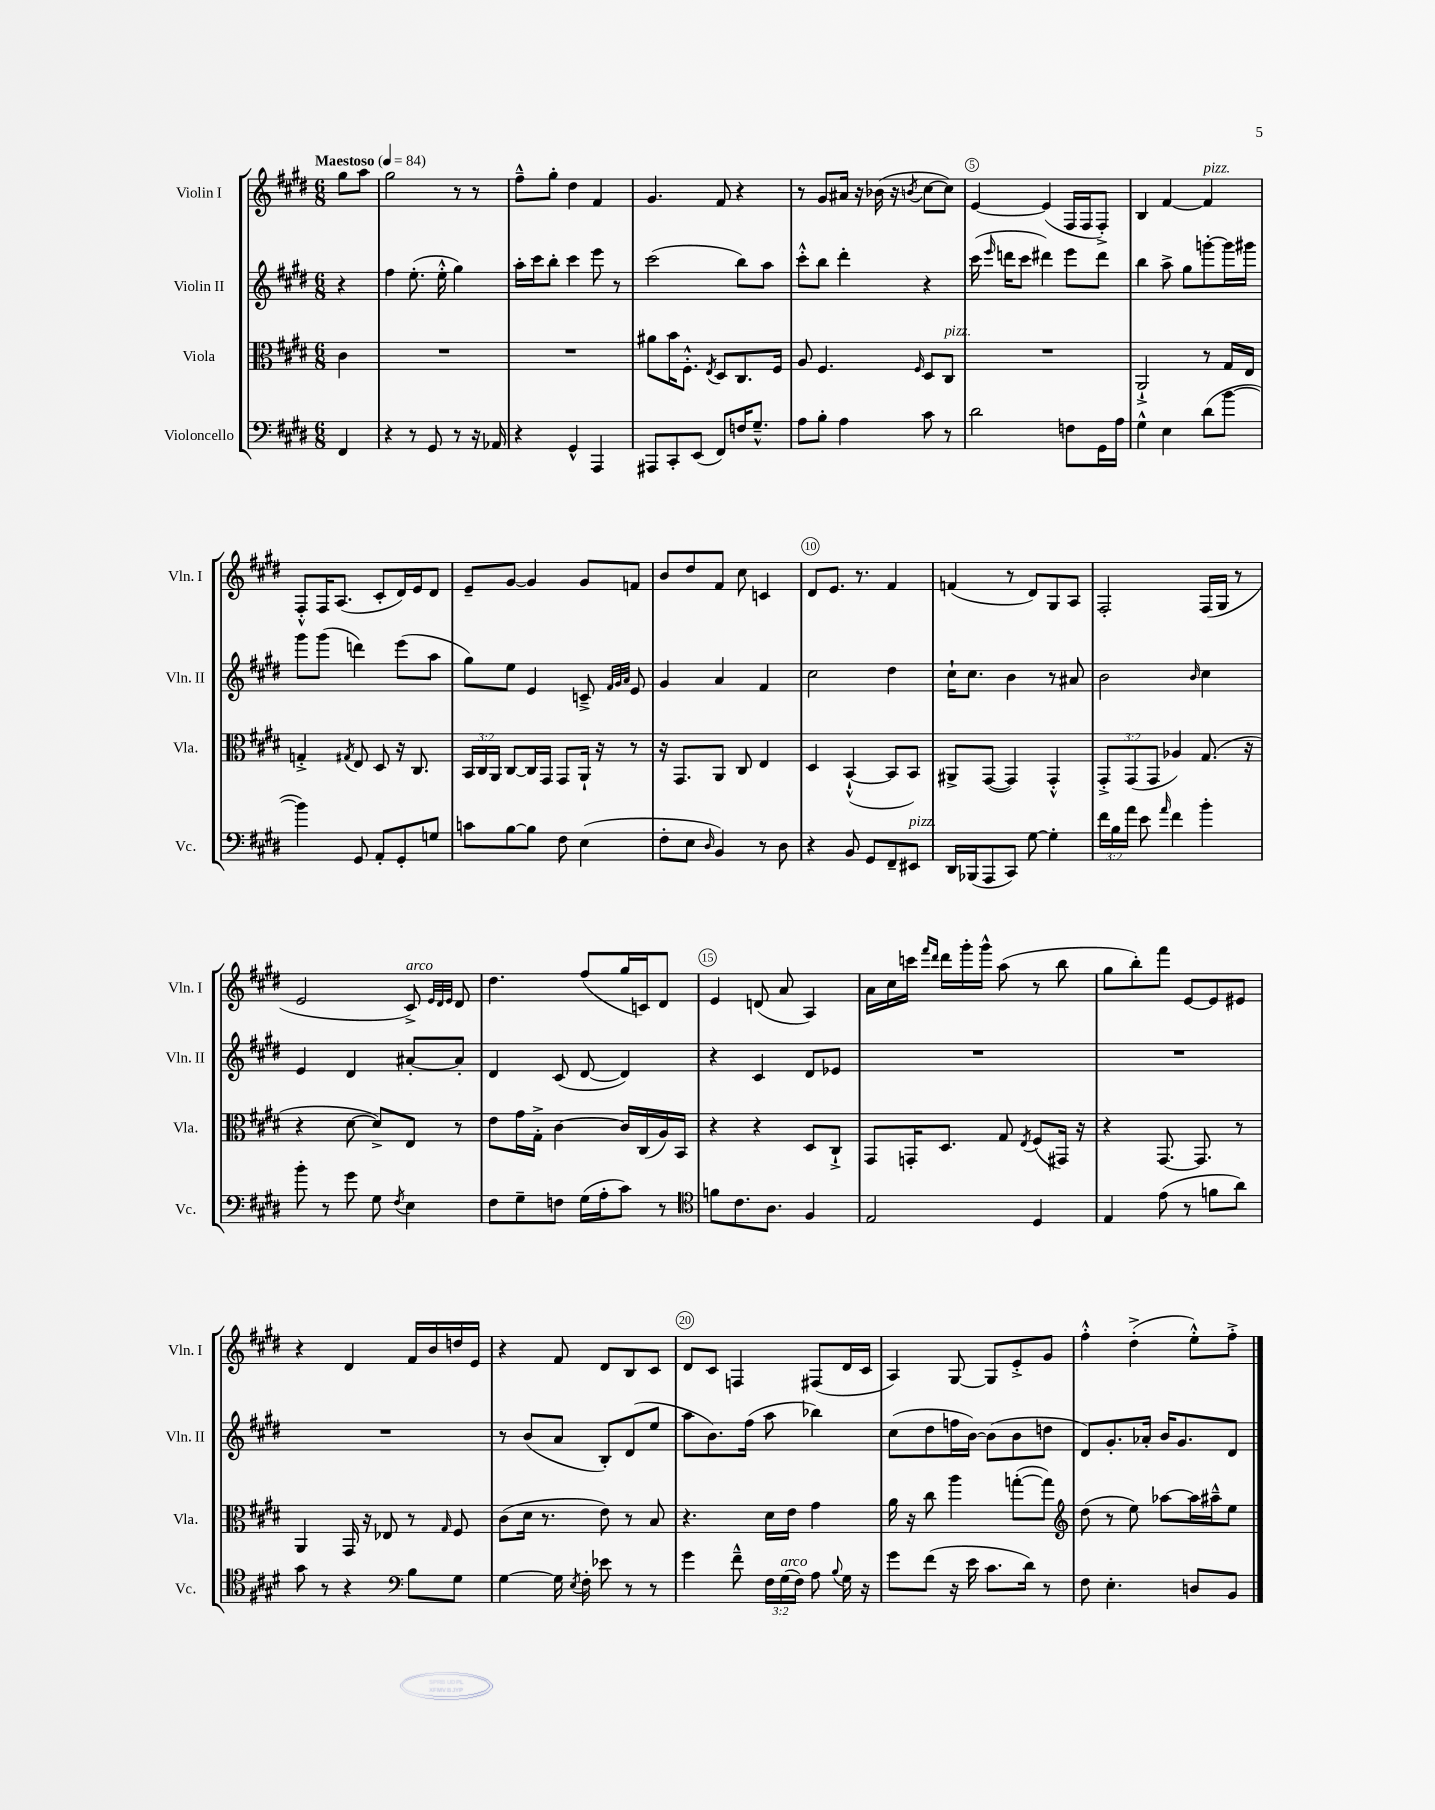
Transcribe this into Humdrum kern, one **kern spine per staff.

**kern	**kern	**kern	**kern
*part4	*part3	*part2	*part1
*staff4	*staff3	*staff2	*staff1
*I"Violoncello	*I"Viola	*I"Violin II	*I"Violin I
*I'Vc.	*I'Vla.	*I'Vln. II	*I'Vln. I
*clefF4	*clefC3	*clefG2	*clefG2
*k[f#c#g#d#]	*k[f#c#g#d#]	*k[f#c#g#d#]	*k[f#c#g#d#]
*M6/8	*M6/8	*M6/8	*M6/8
*MM84	*MM84	*MM84	*MM84
=	=	=	=
!	!	!	!LO:TX:a:B:t=Maestoso
4FF#/	4c#\	4r	8gg#\L
.	.	.	8aa\J
=1	=1	=1	=1
4r	2.r	4ff#\	2gg#\
8r	.	(8.ee'\	.
8GG#/	.	.	.
.	.	16ee'^^\	.
8r	.	4gg#\)	8r
16r	.	.	8r
16AA-X/	.	.	.
=2	=2	=2	=2
4r	2.r	16aa'\LL	8ff#~^^\L
.	.	16ccc#\J	.
.	.	8bb'\J	8gg#'\J
4GG#^^/	.	4ccc#\	4dd#\
4AAA/	.	8eee\	4f#/
.	.	8r	.
=3	=3	=3	=3
8AAA#X/L	8a#X\L	(2ccc#\	4.g#/
8CC#'/	16b\K	.	.
.	8.F#'^^\J	.	.
(8EE/J	.	.	.
.	8qE/	.	.
8FF#/L)	8D#/L	.	8f#/
16Fn/K	8.C#/	8bb\L)	4r
8.G#~^^/J	.	.	.
.	.	8aa\J	.
.	16F#/Jk	.	.
=4	=4	=4	=4
8A\L	8A/	8ccc#'^^\L	8r
8B'\J	4.F#/	8bb\J	8g#/L
4A\	.	4ddd#'\	16a#X/Jk
.	.	.	16r
.	.	.	(16b-X\
.	.	.	16r
.	16qqF#/	.	8qbn/
8c#\	8D#/L	4r	[8cc#\L
!	!LO:TX:a:i:t=pizz.	!	!
8r	8C#/J	.	8cc#\J])
=5	=5	=5	=5
2d#\	2.r	(16ccc#\	[4e/
.	.	16qqeee/	.
.	.	16dddn\KL	.
.	.	8ccc#\J	.
.	.	4ddd#X\)	(4e/]
8Fn\L	.	8eee\L	16F#/LL
.	.	.	16F#/J
16GG#\L	.	8ddd#\J	8F#'^/J)
16A\JJ	.	.	.
=6	=6	=6	=6
4G#^^\	2AA`^/	4bb\	4B/
4E\	.	8aa^\	[4f#/
.	.	8gg#\L	.
!	!	!	!LO:TX:a:i:t=pizz.
(8d#\L	8r	[8gggn'\	4f#/]
[8b\J	16G#/LL	16ggg\L]	.
.	16E/JJ	16ggg#X\JJ	.
!!LO:LB:g=z
=7	=7	=7	=7
4b\])	4Gn'^/	8ggg#\L	8F#'^^/L
.	.	(8ggg#\J	16F#/K
.	.	.	(8.A/J
.	8qG#X/	.	.
8GG#/	8E/	4dddn\)	.
8AA'/L	8D#/	.	8c#'/L
8GG#'/	16r	(8eee\L	16d#/L)
.	8.C#/	.	16e/J
8Gn/J	.	8aa\J	8d#/J
=8	=8	=8	=8
8cn\L	24BB/LL	8gg#\L)	8e~/L
.	24C#/	.	.
.	24AA/JJ	.	.
[8B\	[8C#/L	8ee\J	[8g#/J
8B\J]	16C#/L]	4e/	4g#/]
.	16GG#/JJ	.	.
8F#\	8GG#/L	.	.
(4E\	16AA`/Jk	8cn~^/	8g#/L
.	16r	.	.
.	.	32qqf#/LLL	.
.	.	32qqg#/	.
.	.	32qqa/JJJ	.
.	8r	8e/	8fn/J
=9	=9	=9	=9
8F#'\L	16r	4g#/	8b/L
.	8.GG#/L	.	.
8E\J	.	.	8dd#/
16qqD#/	.	.	.
4BB/)	8AA/J	4a/	8f#/J
.	8C#/	.	8cc#\
8r	4E/	4f#/	4cn/
8D#\	.	.	.
=10	=10	=10	=10
4r	4D#/	2cc#\	8d#/L
.	.	.	8.e/J
8BB/	([4BB`^^/	.	.
.	.	.	8.r
8GG#/L	.	.	.
8FF#~/	8BB/L]	4dd#\	4f#/
!LO:TX:a:i:t=pizz.	!	!	!
8EE#X/J	8BB/J)	.	.
=11	=11	=11	=11
16DD#/LL	8AA#X^/L	16cc#`\KL	(4fn/
(16BBB-X/J	.	8.cc#\J	.
8AAA/	([8GG#/J	.	.
8CC#/J)	4GG#/])	4b\	8r
[8G#\	.	.	8d#/L)
4G#'\]	4GG#'^^/	8r	8G#/
.	.	8a#X/	8A/J
=12	=12	=12	=12
24f#\LL	12GG#'^/L	2b\	2F#'/
24B\	.	.	.
24a\JJ	(12GG#/	.	.
8e\	.	.	.
.	12GG#/J	.	.
16qqa/	.	.	.
4f#\	4A-X/)	.	.
.	.	16qqb/	.
4b'\	(8.G#/	4cc#\	(16F#/LL
.	.	.	16G#/JJ
.	.	.	8r
.	16r	.	.
!!LO:LB:g=z
=13	=13	=13	=13
8b'\	4r	4e/	2e/
8r	.	.	.
8g#\	[8d#\	4d#/	.
8G#\	8d#^/L])	.	.
8qF#/	.	.	.
!	!	!	!LO:TX:a:i:t=arco
4E\	8E/J	[8a#X'/L	8c#^/)
.	.	.	32qqe/LLL
.	.	.	32qqd#/
.	.	.	32qqe/JJJ
.	8r	8a#'/J]	8d#/
=14	=14	=14	=14
8F#\L	8e\L	4d#/	4.dd#\
8G#~\	16g#\L	.	.
.	16G#'^\JJ	.	.
8Fn\J	[4c#\	(8c#/	.
(16G#\LL	.	[8d#/	(8ff#/L
16A'\J	.	.	.
8c#\J)	16c#/LL]	4d#/])	16gg#/L
.	(16C#/	.	16cn/J)
8r	16A/)	.	8d#/J
.	16BB/JJ	.	.
=15	=15	=15	=15
*clefC4	*	*	*
8fn\L	4r	4r	4e/
8.c#\	.	.	.
.	4r	4c#/	(8dn/
8.A\J	.	.	.
.	.	.	8a/
4F#/	8D#/L	8d#/L	4A/)
.	8C#`^/J	8e-X/J	.
=16	=16	=16	=16
2E/	8GG#/L	2.r	16a\LL
.	.	.	16cc#\
.	16GGn'/K	.	16cccn\JJ
.	.	.	16qqfff#/LL
.	.	.	16qqddd#/JJ
.	8.D#/J	.	16ddd#\LL
.	.	.	16ggg#'\
.	.	.	16ggg#^^\JJ
.	8G#/	.	(8aa\
.	8qE/	.	.
4D#/	(8F#/L	.	8r
.	16GG#X/Jk)	.	8bb\
.	16r	.	.
=17	=17	=17	=17
4E/	4r	2.r	8gg#\L
.	.	.	8bb'\)
(8e\	[8.GG#/	.	8fff#\J
8r	.	.	[8e/L
.	8.GG#/]	.	.
8fn\L	.	.	8e/]
8a\J)	8r	.	8e#X/J
!!LO:LB:g=z
=18	=18	=18	=18
8g#\	4AA/	2.r	4r
8r	.	.	.
4r	16GG#/	.	4d#/
.	16r	.	.
.	8E-X/	.	.
*clefF4	*	*	*
8B\L	8r	.	16f#/LL
.	.	.	16b/
.	16qqG#/	.	.
8G#\J	8F#/	.	16ddn/
.	.	.	16e/JJ
=19	=19	=19	=19
[4G#\	(8c#\L	8r	4r
.	16d#\Jk	(8b/L	.
.	8.r	.	.
16G#\]	.	8a/J	8f#/
8qE/	.	.	.
16F#'\	.	.	.
8e-X\	8e\)	8B'/L)	8d#/L
8r	8r	(8d#/	8B/
8r	8B/	8ee/J	8c#/J
=20	=20	=20	=20
4g#\	4.r	8aa\L	8d#/L
.	.	8.b\)	8c#/J
8f#~^^\	.	.	4Fn/
.	.	(16ff#\Jk	.
24F#\LL	16d#\LL	8aa\	.
!LO:TX:a:i:t=arco	!	!	!
(24G#\	.	.	.
.	16e\JJ	.	.
24F#\JJ)	.	.	.
8A\	4g#\	4bb-X\)	(8F#X/L
8qqB/	.	.	.
16G#\	.	.	16d#/L
16r	.	.	16c#/JJ
=21	=21	=21	=21
8g#\L	16a\	(8cc#\L	4A/)
.	16r	.	.
(8f#\J	8cc#\	8dd#\	.
16r	4aa\	16ffn\L	[8G#/
16e\	.	[16b\JJ)	.
8.c#\L	.	(8b\L]	8G#/L]
.	([8ggn'\L	8b\	8e'^/
16d#\Jk)	.	.	.
8r	8gg\J])	8ddn\J	8g#/J
=22	=22	=22	=22
*	*clefG2	*	*
8F#\	(8dd#\	8d#/L)	4ff#'^^\
4.E'\	8r	8.g#'/	.
.	8ee\)	.	(4dd#'^\
.	.	16a-X'/Jk	.
.	[8aa-X\L	16b/KL	.
.	.	8.g#/	.
8Dn/L	16aa-\L]	.	8ee'^^\L)
.	16aa#X~^^\J	.	.
8BB/J	8ee\J	8d#/J	8ff#'^\J
==	==	==	==
*-	*-	*-	*-
